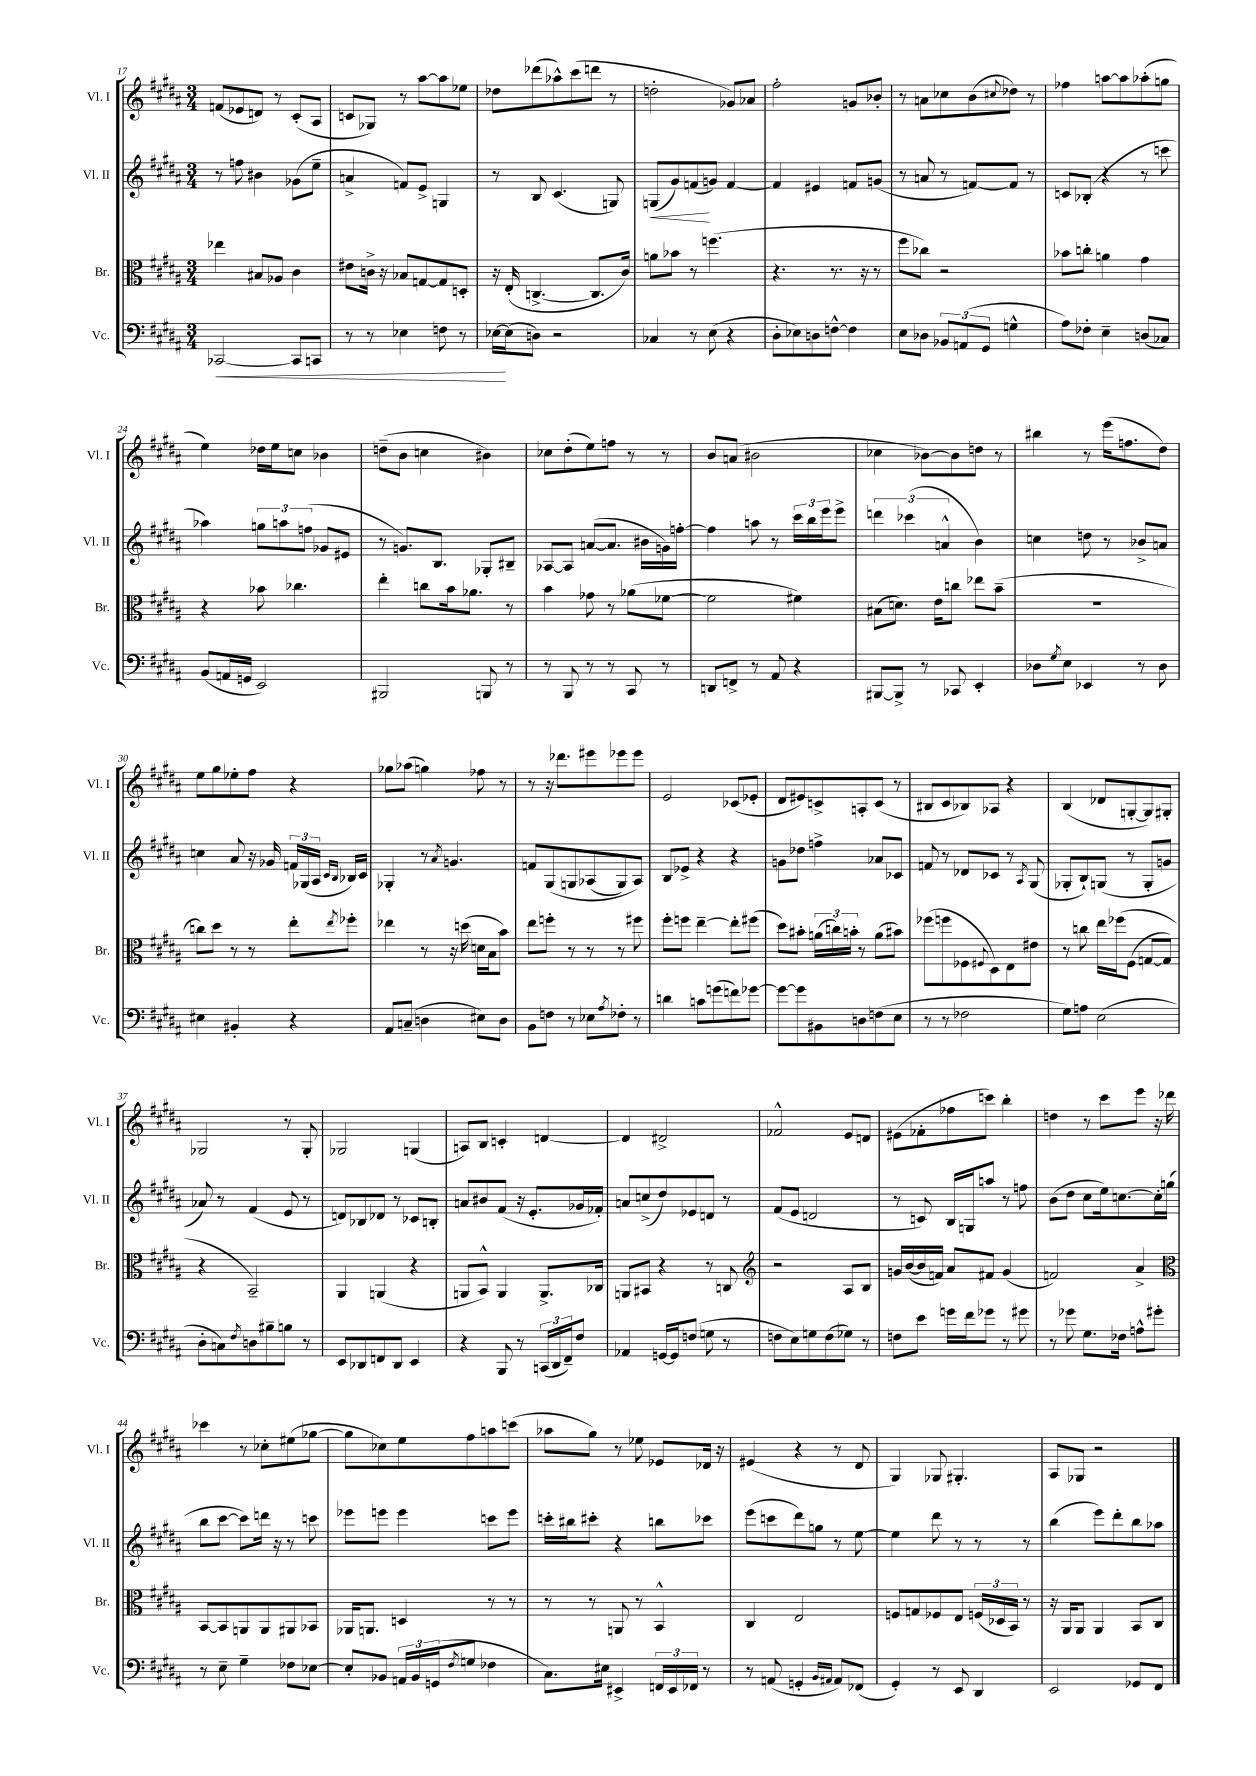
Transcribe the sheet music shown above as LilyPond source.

<<
\new StaffGroup <<
\new Staff = "s0" \with { instrumentName = "Vl. I" shortInstrumentName = "Vl. I" } {
    \clef treble \key b \major \numericTimeSignature \time 3/4
    f'8( ees'8 d'8) r8 cis'8-.( ais8 |
    c'8 ges8) r8 ais''8~ ais''8 ees''8 |
    des''8 des'''8( aes''8-^) cis'''8( d'''8 r8 |
    d''2-. ges'8) aes'8 |
    fis''2-. g'8 bes'8-. |
    r8 a'8 ces''8 b'8( \appoggiatura { cis''8 } des''8) r8 |
    fes''4 a''8~ a''8 aes''8-.( g''8 |
    e''4) des''16 e''16 c''8 bes'4 |
    d''8--( b'8 c''4 bis'4) |
    ces''8 dis''8-.( e''8) f''8 r8 r8 |
    b'8 a'8( bis'2 |
    ces''4 bes'8~) bes'8 d''8 r8 |
    bis''4 r8 e'''16( f''8. dis''8) |
    e''8 gis''8 ees''8-. fis''8 r4 |
    ges''8 aes''8( g''4) fes''8 r8 |
    r8 r16 des'''8. eis'''8 ees'''8 ees'''8 |
    e'2 ces'8( ees'8-. |
    dis'8 eis'8) c'8-> a8-. c'8( r8 |
    bis8 cis'8 bes8) aes8 r4 |
    b4( des'8 g8~-. g8) gis8-. |
    ges2 r8 ges8-. |
    ges2 g4( |
    a8) b8 c'4-. d'4~ |
    d'4 dis'2-> |
    fes'2-^ e'8 d'8 |
    eis'8( fes'8-. fes''8 c'''8) b''4-. |
    d''4 r8 cis'''8 e'''8 r16 des'''16 |
    ces'''4 r8 ces''8-. eis''8( ges''8~ |
    ges''8 ces''8) e''8 fis''8 a''8 c'''8( |
    aes''8 gis''8) r8 ees''8 ees'8 des'16 r16 |
    eis'4( r4 r8 dis'8 |
    gis4) ges8 gis4.-. |
    ais8 ges8 r2 \bar "|." |
}
\new Staff = "s1" \with { instrumentName = "Vl. II" shortInstrumentName = "Vl. II" } {
    \clef treble \key b \major \numericTimeSignature \time 3/4
    r8 f''8 bis'4 ges'8( e''8-- |
    a'4-> f'8) e'8-> g4 |
    r8 b8 cis'4.( g8) |
    g8\<( gis'8) f'8\!( g'8) f'4~ |
    f'4 eis'4 f'8 g'8( |
    r8 a'8 r8 f'8~) f'8 r8 |
    c'8 bes8-.( r4 r8 c'''8 |
    aes''4) \tuplet 3/2 { g''8 a''8 f''8( } ges'8 eis'8 |
    r8 g'8.) b8. ges8-. bis8-- |
    aes8~ aes8 a'8~( a'8. bis'16 g'16) f''16~-. |
    f''4 a''8 r8 \tuplet 3/2 { cis'''16 b''16 e'''16 } e'''8-> |
    \tuplet 3/2 { d'''4 ces'''4( a'4-^ } b'4) |
    c''4 d''8 r8 bes'8-> a'8 |
    c''4 ais'8 r16 ges'16 \tuplet 3/2 { f'16 ges16( ais16 } \grace { cis'16 b16 } bes16) cis'16 |
    ges4-. r8 \acciaccatura { ais'8 } g'4. |
    f'8 gis8\( g8 aes8( g8) aes8\) |
    b8 ees'8-> r4 r4 |
    g'8 des''8 f''4-> aes'8 ces'8 |
    f'8 r8 des'8 ces'8 r8 \acciaccatura { ais8 } gis8( |
    ges8-. b8-!) g8( r8 g8-. g'8 |
    aes'8) r8 fis'4( e'8 r8 |
    d'8) bes8 des'8 r8 ces'8 b8-. |
    a'8 bis'8 fis'8( r16 e'8.-. ges'16 fes'16-.) |
    a'8 c''8->( dis''8) ees'8 d'8 r8 |
    fis'8( e'8 d'2 |
    r8 c'8) b16 g16 a''8 r8 f''8 |
    b'8( dis''8 cis''8 e''16) c''8.~ c''16-. g''16( |
    b''8 cis'''8~ cis'''8) d'''16 r16 r8 c'''8 |
    ees'''8 e'''8 e'''4 c'''8 e'''8 |
    c'''16-. bis''16 cis'''8-. r4 b''8 ces'''8 |
    e'''8( c'''8 dis'''8) g''8 r8 e''8~ |
    e''4 dis'''8 r8 r8 r8 |
    b''4( e'''8) dis'''8-. b''8 aes''8 \bar "|." |
}
\new Staff = "s2" \with { instrumentName = "Br." shortInstrumentName = "Br." } {
    \clef alto \key b \major \numericTimeSignature \time 3/4
    ees''4 bis8 aes8 cis'4 |
    eis'8 c'16-> r16 bes8 g8~ g8 d8-. |
    r16 e16-.( c4.~-> c8. cis'16) |
    a'8 bes'8 r8 f''4.( |
    r4. r8. r16 r8 |
    fis''8 ces''8) r2 |
    bes'8 c''8-. a'4 gis'4 |
    r4 bes'8 ces''4. |
    e''4-. c''8 b'16 aes'8. r8 |
    b'4 ges'8 r8 aes'8( fes'8~ |
    fes'2 fis'4) |
    bis8( d'8.) e'16 c''8 ees''8 b'8--( |
    R2. |
    c''8) dis''8 r8 r8 e''8-. \acciaccatura { e''8 } fes''8-. |
    ees''4 r8 r16 d''16( d'16 b16 b'8) |
    e''8 f''8-. r8 r8 r8 fis''8 |
    fis''8-. f''8 e''4~-- e''8-. fis''8( |
    dis''8) bis'8-. \tuplet 3/2 { a'16( c''16) b'16-. } r8 a'8( bis'8) |
    fes''8( f''8 fes8 \appoggiatura { fis8 } dis8) e8 eis'8 |
    r8 c''8 e''16 fes''16\( fis8( g8~ g8) |
    r4 b,2--\) |
    ais,4 a,4( r4 |
    a,8 b,8-^) a,4 a,8.-> ces16 |
    a,8 bis,8 r4 r8 c8 |
    \clef treble r2 ais8 b8 |
    g'16 b'16~( b'16 f'16) ais'8 fis'8 g'4( |
    f'2) ais'4-> |
    \clef alto b,8~ b,8 a,8 a,8 ais,8 bes,8 |
    aes,16 a,8. d4 r8 r8 |
    r8 r8 a,8 r8 b,4-^ |
    cis4 e2 |
    f8 g8 fes8 e8 \tuplet 3/2 { f16( des16 b,16) } r8 |
    r16 ais,16 ais,8 ais,4 b,8 cis8 \bar "|." |
}
\new Staff = "s3" \with { instrumentName = "Vc." shortInstrumentName = "Vc." } {
    \clef bass \key b \major \numericTimeSignature \time 3/4
    ces,2~\< ces,8 c,8 |
    r8 r8 ees4 f8 r8 |
    ees16~\! ees16( d8) r2 |
    ces4 r8 e8( r4 |
    dis8-. ees8) d8 f8~-^ f4 |
    e8 des8 \tuplet 3/2 { bes,8 a,8( gis,8 } g4-^ |
    ais8) fes8-. e4-- d8( ces8) |
    b,8( a,16 g,16 e,2) |
    bis,,2 b,,8 r8 |
    r8 b,,8 r8 r8 cis,8 r8 |
    d,8 f,8-> r8 ais,8 r4 |
    bis,,8~ bis,,8-> r8 ces,8 e,4-. |
    des8 \acciaccatura { gis8 } e8 ees,4 r8 des8 |
    eis4 bis,4-. r4 |
    ais,8 c8--( d4 eis8) d8 |
    b,8 f8 r8 ees8 \acciaccatura { ais8 } fes8-. r8 |
    d'4 c'8 g'8( f'8) ges'8~ |
    ges'8~ ges'8 bis,8 d8 f8( e8 |
    r8 r8 fes2 |
    gis8) a8 e2( |
    dis8-. c8) \acciaccatura { fis8 } d8 bis8-- b8 r8 |
    e,8 des,8 f,8 des,8 e,4 |
    r4 b,,8 r8 \tuplet 3/2 { c,16( dis,16 fis,16--) } fis8 |
    aes,4 g,16~ g,16 f8( g8 r8 |
    f8 e8) g8 f8( ges8) r8 |
    f8 e'8 g'16 fis'16 ges'8 r8 gis'8 |
    r8 ges'8 gis8. fes16 a8-^ gis'8-. |
    r8 e8-- gis4-- fes8 ees8~ |
    ees8-. bes,8 \tuplet 3/2 { a,16 bes,16 g,16( } \acciaccatura { fis8 } g8 fes4 |
    cis8.) eis16 eis,4-> \tuplet 3/2 { f,16 eis,16 fes,16 } r8 |
    r8 a,8( g,4-. \grace { b,16 ais,16 } ais,8) fes,8( |
    gis,4-.) r8 e,8 dis,4 |
    e,2 ges,8 fis,8 \bar "|." |
}
>>
>>
\layout { \context { \Score currentBarNumber = #17 } }
